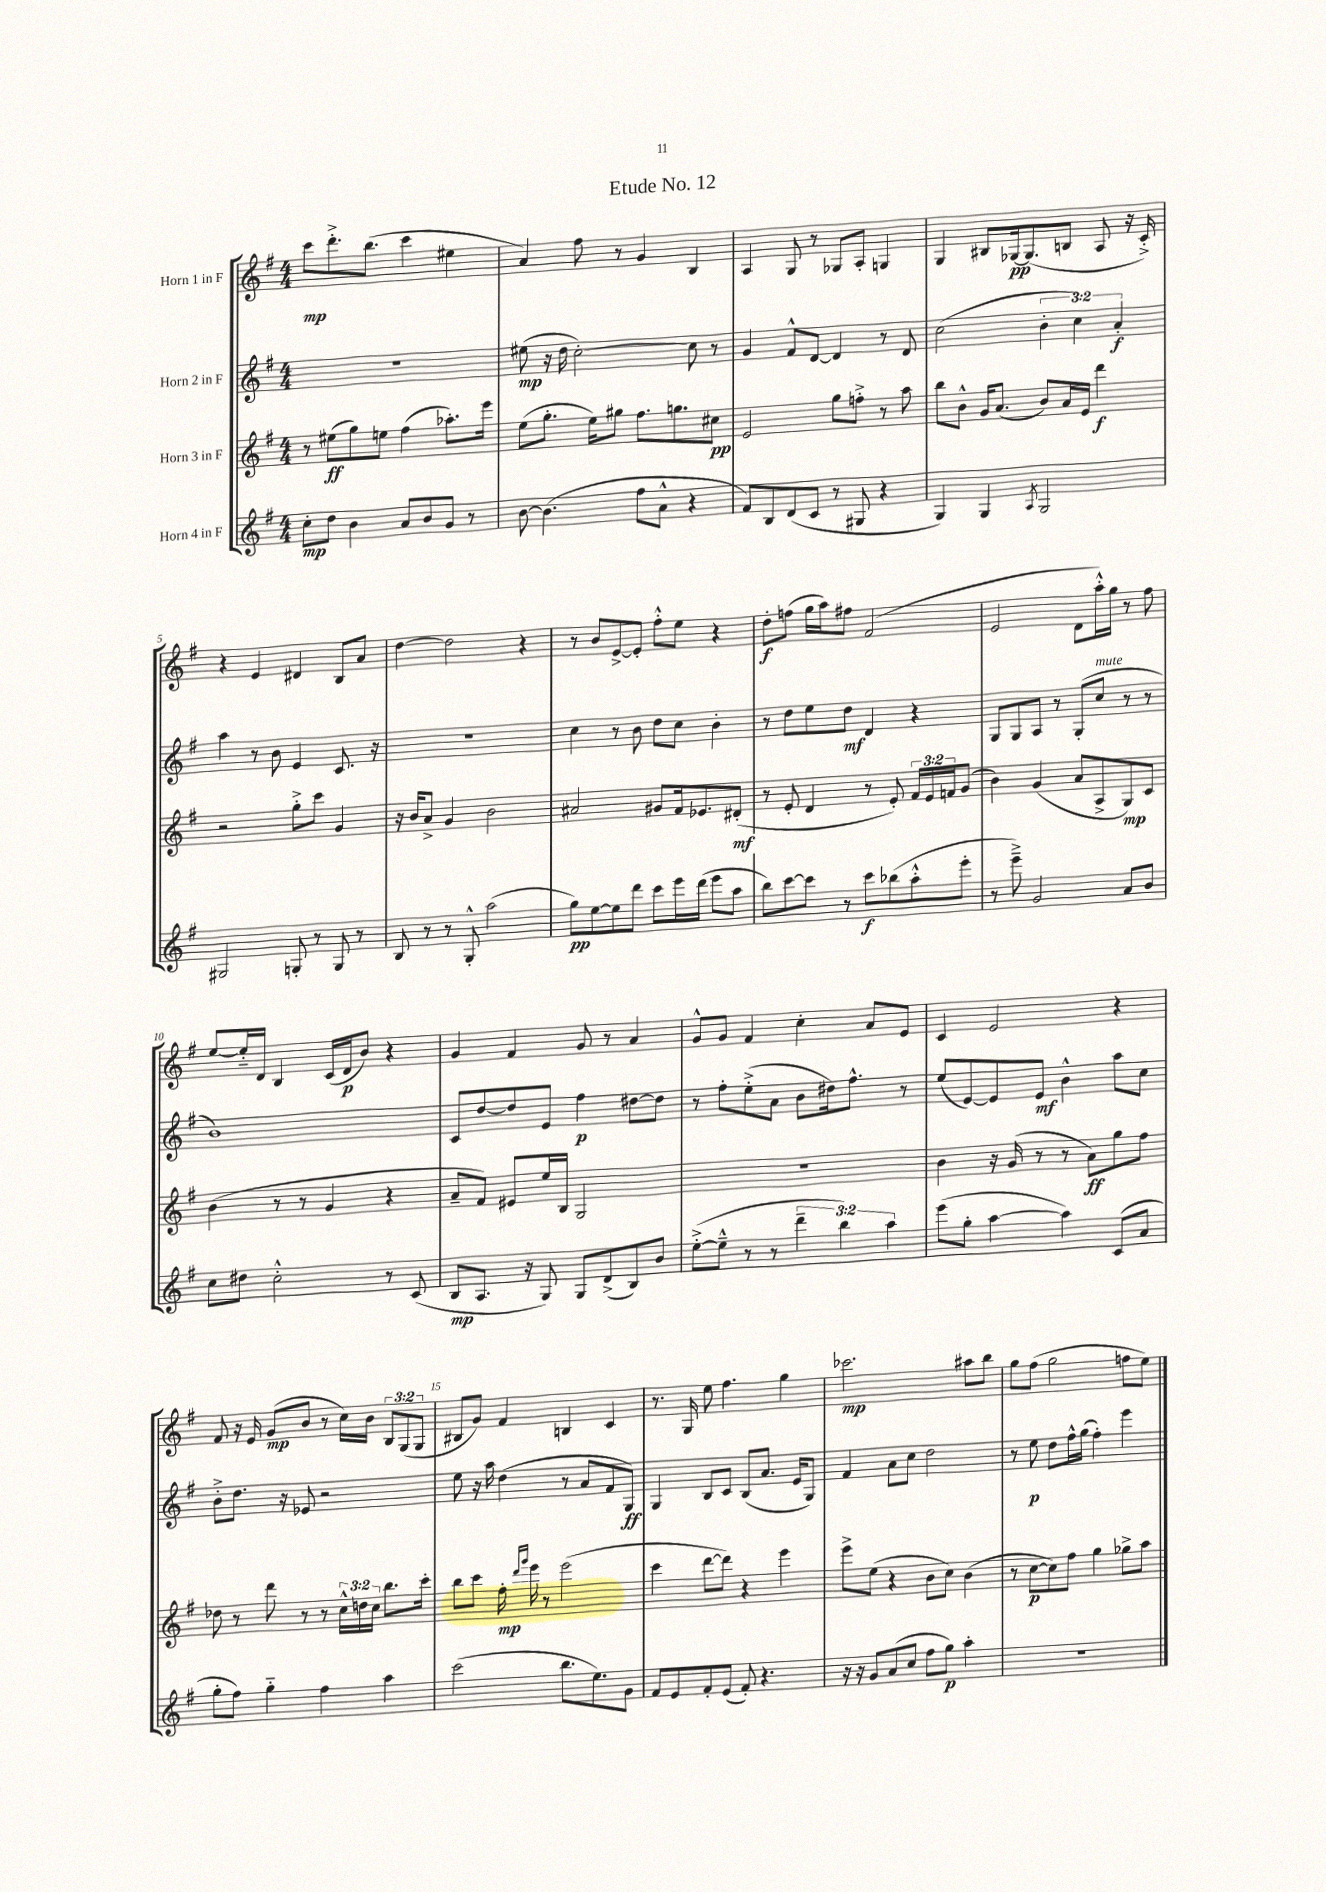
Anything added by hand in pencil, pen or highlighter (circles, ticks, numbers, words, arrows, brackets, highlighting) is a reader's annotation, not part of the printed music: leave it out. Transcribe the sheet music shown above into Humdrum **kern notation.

**kern	**dynam	**kern	**dynam	**kern	**dynam	**kern	**dynam
*part4	*part4	*part3	*part3	*part2	*part2	*part1	*part1
*staff4	*staff4	*staff3	*staff3	*staff2	*staff2	*staff1	*staff1
*I"Horn 4 in F	*	*I"Horn 3 in F	*	*I"Horn 2 in F	*	*I"Horn 1 in F	*
*clefG2	*	*clefG2	*	*clefG2	*	*clefG2	*
*k[f#]	*	*k[f#]	*	*k[f#]	*	*k[f#]	*
*M4/4	*	*M4/4	*	*M4/4	*	*M4/4	*
=1	=1	=1	=1	=1	=1	=1	=1
8cc'\L	mp	8r	.	1r	.	8ccc\L	mp
8dd\J	.	(8ee#X\L	ff	.	.	8.ddd'^\	.
4b\	.	8gg\)	.	.	.	.	.
.	.	.	.	.	.	(8.bb\J	.
.	.	8een\J	.	.	.	.	.
8a/L	.	(4ff#\	.	.	.	4ccc\	.
8b/	.	.	.	.	.	.	.
8g/J	.	8.aa-X'\L)	.	.	.	4ee#X\	.
8r	.	.	.	.	.	.	.
.	.	16eee\Jk	.	.	.	.	.
=2	=2	=2	=2	=2	=2	=2	=2
[8b\	.	(8ee\L	.	(8ee#X\	mp	4a/)	.
(4.b\]	.	8.gg'\J	.	16r	.	.	.
.	.	.	.	16dd\	.	.	.
.	.	.	.	[2cc'\)	.	8ff#\	.
.	.	16ee\KL)	.	.	.	.	.
.	.	8gg#X\J	.	.	.	8r	.
8ff#\L	.	8.ff#\L	.	.	.	4g/	.
8a^^\J	.	.	.	.	.	.	.
.	.	8.ggn\	.	.	.	.	.
4r	.	.	.	8cc\]	.	4B/	.
.	.	8cc#X\J	pp	8r	.	.	.
=3	=3	=3	=3	=3	=3	=3	=3
8f#/L)	.	2e/	.	4g/	.	4A/	.
8B/	.	.	.	.	.	.	.
(8d/	.	.	.	8f#^^/L	.	8G/	.
8c/J	.	.	.	[8d/J	.	8r	.
8r	.	8gg\L	.	4d/]	.	8G-X/L	.
8G#X/	.	8ffn'^\J	.	.	.	8A'/J	.
4r	.	8r	.	8r	.	4Gn/	.
.	.	8aa\	.	8d/	.	.	.
=4	=4	=4	=4	=4	=4	=4	=4
4G/)	.	8bb\L	.	(2cc\	.	4G/	.
.	.	8b^^\J	.	.	.	.	.
4G/	.	16g/KL	.	.	.	8B#X/L	.
.	.	(8.a/J	.	.	.	.	.
.	.	.	.	.	.	[16G-X/k	pp
.	.	.	.	.	.	(8.G-/]	.
8qA/	.	.	.	.	.	.	.
2G/	.	8b/L)	.	6b'\	.	.	.
.	.	16a/L	.	.	.	8Bn/J	.
.	.	.	.	6cc\)	.	.	.
.	.	16e/JJ	.	.	.	.	.
.	.	4ddd\	f	.	.	8A/	.
.	.	.	.	6a'/	f	.	.
.	.	.	.	.	.	16r	.
.	.	.	.	.	.	16c'^/)	.
!!LO:LB:g=z
=5	=5	=5	=5	=5	=5	=5	=5
2G#X/	.	2r	.	4aa\	.	4r	.
.	.	.	.	8r	.	4e/	.
.	.	.	.	8b\	.	.	.
8Gn'/	.	8gg'^\L	.	4e/	.	4d#X/	.
8r	.	8ccc\J	.	.	.	.	.
8G/	.	4g/	.	8.c/	.	8B/L	.
8r	.	.	.	.	.	8a/J	.
.	.	.	.	16r	.	.	.
=6	=6	=6	=6	=6	=6	=6	=6
8B/	.	16r	.	1r	.	[4dd\	.
.	.	16b/KL	.	.	.	.	.
8r	.	8a^/J	.	.	.	.	.
8r	.	4g/	.	.	.	2dd\]	.
8G'^^/	.	.	.	.	.	.	.
(2aa\	.	2b\	.	.	.	.	.
.	.	.	.	.	.	4r	.
=7	=7	=7	=7	=7	=7	=7	=7
8gg\L)	pp	2a#X/	.	4cc\	.	8r	.
[8ee\	.	.	.	.	.	8b/L	.
8ee\]	.	.	.	8r	.	[8e^/	.
8ddd\J	.	.	.	8b\	.	8e'/J]	.
8ccc\L	.	8g#X/L	.	8dd\L	.	8ff#'^^\L	.
16eee\L	.	16f#/k	.	8cc\J	.	8ee\J	.
(16ddd\JJ	.	8.e-X/	.	.	.	.	.
8eee\L	.	.	.	4b'\	.	4r	.
8aa\J	.	(8d#X'/J	mf	.	.	.	.
=8	=8	=8	=8	=8	=8	=8	=8
8bb\L)	.	8r	.	8r	.	8dd'\L	f
[8ccc\	.	8e'/	.	8dd\L	.	(8ffn\J	.
8ccc\J]	.	4d/	.	8ee\	.	16gg\LL	.
.	.	.	.	.	.	16aa\J)	.
8r	.	.	.	8dd\J	mf	8ff#X\J	.
8ccc\L	f	8r	.	4d/	.	(2f#/	.
(8bb-X\	.	8e'/)	.	.	.	.	.
8aa'^^\	.	24f#/LL	.	4r	.	.	.
.	.	24e/	.	.	.	.	.
.	.	24fn/J	.	.	.	.	.
8eee'\J	.	(8g/J	.	.	.	.	.
=9	=9	=9	=9	=9	=9	=9	=9
8r	.	4b\)	.	8G/L	.	2e/	.
8eee~^\)	.	.	.	8G/	.	.	.
2g/	.	(4g/	.	8A/J	.	.	.
.	.	.	.	8r	.	.	.
.	.	8a/L	.	(8G'/L	.	8d\L	.
!	!	!	!	!LO:TX:a:i:t=mute	!	!	!
.	.	8A^/	.	8cc/J	.	16aa'^^\L)	.
.	.	.	.	.	.	16gg\JJ	.
8a/L	.	8G/)	mp	8r	.	8r	.
8b/J	.	8c/J	.	8r	.	8ff#\	.
!!LO:LB:g=z
=10	=10	=10	=10	=10	=10	=10	=10
8cc\L	.	(4b\	.	1b)	.	[8ee/L	.
8dd#X\J	.	.	.	.	.	16ee/L]	.
.	.	.	.	.	.	16d/JJ	.
2cc'^^\	.	8r	.	.	.	4B/	.
.	.	8r	.	.	.	.	.
.	.	4g/	.	.	.	(16c/LL	.
.	.	.	.	.	.	16d/J	p
.	.	.	.	.	.	8b/J)	.
8r	.	4r	.	.	.	4r	.
(8c/	.	.	.	.	.	.	.
=11	=11	=11	=11	=11	=11	=11	=11
8B/L	mp	8a~/L	.	8c/L	.	4g/	.
8.A/J	.	8f#/J)	.	[8dd/	.	.	.
.	.	8e#X/L	.	8dd/]	.	4f#/	.
16r	.	.	.	.	.	.	.
8G/)	.	16ee/L	.	8e/J	.	.	.
.	.	16B/JJ	.	.	.	.	.
8G/L	.	2G/	.	4ff#\	p	8g/	.
(8d^/	.	.	.	.	.	8r	.
8B/)	.	.	.	[8dd#X\L	.	4a/	.
8b/J	.	.	.	8dd#\J]	.	.	.
=12	=12	=12	=12	=12	=12	=12	=12
([8ee'^\L	.	1r	.	8r	.	8g^^/L	.
8ee~^^\J]	.	.	.	8ff#'\L	.	8g/J	.
8r	.	.	.	(8ee'^\	.	4f#/	.
8r	.	.	.	8a\J	.	.	.
6ddd~\	.	.	.	8b\L	.	4cc'\	.
.	.	.	.	16dd#X\k)	.	.	.
6bb\)	.	.	.	.	.	.	.
.	.	.	.	8.ff#^^\J	.	.	.
.	.	.	.	.	.	8a/L	.
6aa\	.	.	.	.	.	.	.
.	.	.	.	8r	.	8e/J	.
=13	=13	=13	=13	=13	=13	=13	=13
(8eee\L	.	4b\	.	(8ee/L	.	4c/	.
8gg'\J	.	.	.	[8e/)	.	.	.
[4aa\	.	16r	.	8e/]	.	2e/	.
.	.	(16g/	.	.	.	.	.
.	.	8r	.	8e/J	mf	.	.
4aa\])	.	8r	.	4b^^\	.	.	.
.	.	8a\L)	ff	.	.	.	.
(8c/L	.	8gg\	.	8aa\L	.	4r	.
8a/J	.	8ff#\J	.	8cc\J	.	.	.
!!LO:LB:g=z
=14	=14	=14	=14	=14	=14	=14	=14
8gg'\L	.	8dd-X\	.	8b'^\L	.	8f#/	.
8ff#\J)	.	8r	.	8.dd\J	.	16r	.
.	.	.	.	.	.	16e/	.
4gg\	.	8ddd\	.	.	.	(8g/L	mp
.	.	.	.	16r	.	.	.
.	.	8r	.	8e-X/	.	8b/J	.
4ff#\	.	8r	.	2r	.	8r	.
.	.	24cc^^\LL	.	.	.	16cc\LL)	.
.	.	24ddn\	.	.	.	.	.
.	.	.	.	.	.	16b\JJ	.
.	.	24cc\JJ	.	.	.	.	.
4aa\	.	8.bb\L	.	.	.	12B/L	.
.	.	.	.	.	.	(12G/	.
.	.	.	.	.	.	12G/J	.
.	.	16ccc'\Jk	.	.	.	.	.
=15	=15	=15	=15	=15	=15	=15	=15
(2ccc\	.	8bb\L	.	8ee\	.	8B#X/L	.
.	.	8ccc\J	.	16r	.	8g/J)	.
.	.	.	.	16aa\	.	.	.
.	.	16ff#'\	mp	(4dd\	.	4f#/	.
.	.	16qqddd/LL	.	.	.	.	.
.	.	16qqggg/JJ	.	.	.	.	.
.	.	16eee\	.	.	.	.	.
.	.	8r	.	.	.	.	.
8.bb\L	.	(2eee\	.	8r	.	4Bn/	.
.	.	.	.	8a/L	.	.	.
8.ee\)	.	.	.	.	.	.	.
.	.	.	.	8f#/	.	4c/	.
8g\J	.	.	.	8G/J)	ff	.	.
=16	=16	=16	=16	=16	=16	=16	=16
8f#/L	.	4ccc\	.	4G/	.	8.r	.
8e/	.	.	.	.	.	.	.
.	.	.	.	.	.	16G/	.
8f#'/	.	[8ddd\L	.	8B/L	.	8ee\	.
(8e/J	.	8ddd\J])	.	8c/J	.	4.ff#\	.
8f#'/)	.	4r	.	(8B/L	.	.	.
4.r	.	.	.	8.a/J	.	.	.
.	.	4eee\	.	.	.	4gg\	.
.	.	.	.	16e/KL	.	.	.
.	.	.	.	8G/J)	.	.	.
=17	=17	=17	=17	=17	=17	=17	=17
16r	.	8eee^\L	.	4f#/	.	2.ccc-X\	mp
16r	.	.	.	.	.	.	.
8g/L	.	(8ee\J	.	.	.	.	.
(8a/	.	4r	.	8a\L	.	.	.
8cc/J	.	.	.	8cc\J	.	.	.
8ff#\L	.	8b\L	.	2dd\	.	.	.
8gg\J)	p	8cc\J)	.	.	.	.	.
4aa'\	.	(4b\	.	.	.	8aa#X\L	.
.	.	.	.	.	.	8bb\J	.
=18	=18	=18	=18	=18	=18	=18	=18
1r	.	8r	.	8r	.	8gg\L	.
.	.	[8cc\L	p	8ee\	p	(8ff#\J	.
.	.	8cc\])	.	8dd\L	.	2gg\	.
.	.	8ff#\J	.	16ff#^^\L	.	.	.
.	.	.	.	(16gg\JJ	.	.	.
.	.	4gg\	.	4ff#'\)	.	.	.
.	.	8gg-X^\L	.	4eee\	.	8ffn\L	.
.	.	8aa\J	.	.	.	8ee\J)	.
==	==	==	==	==	==	==	==
*-	*-	*-	*-	*-	*-	*-	*-
